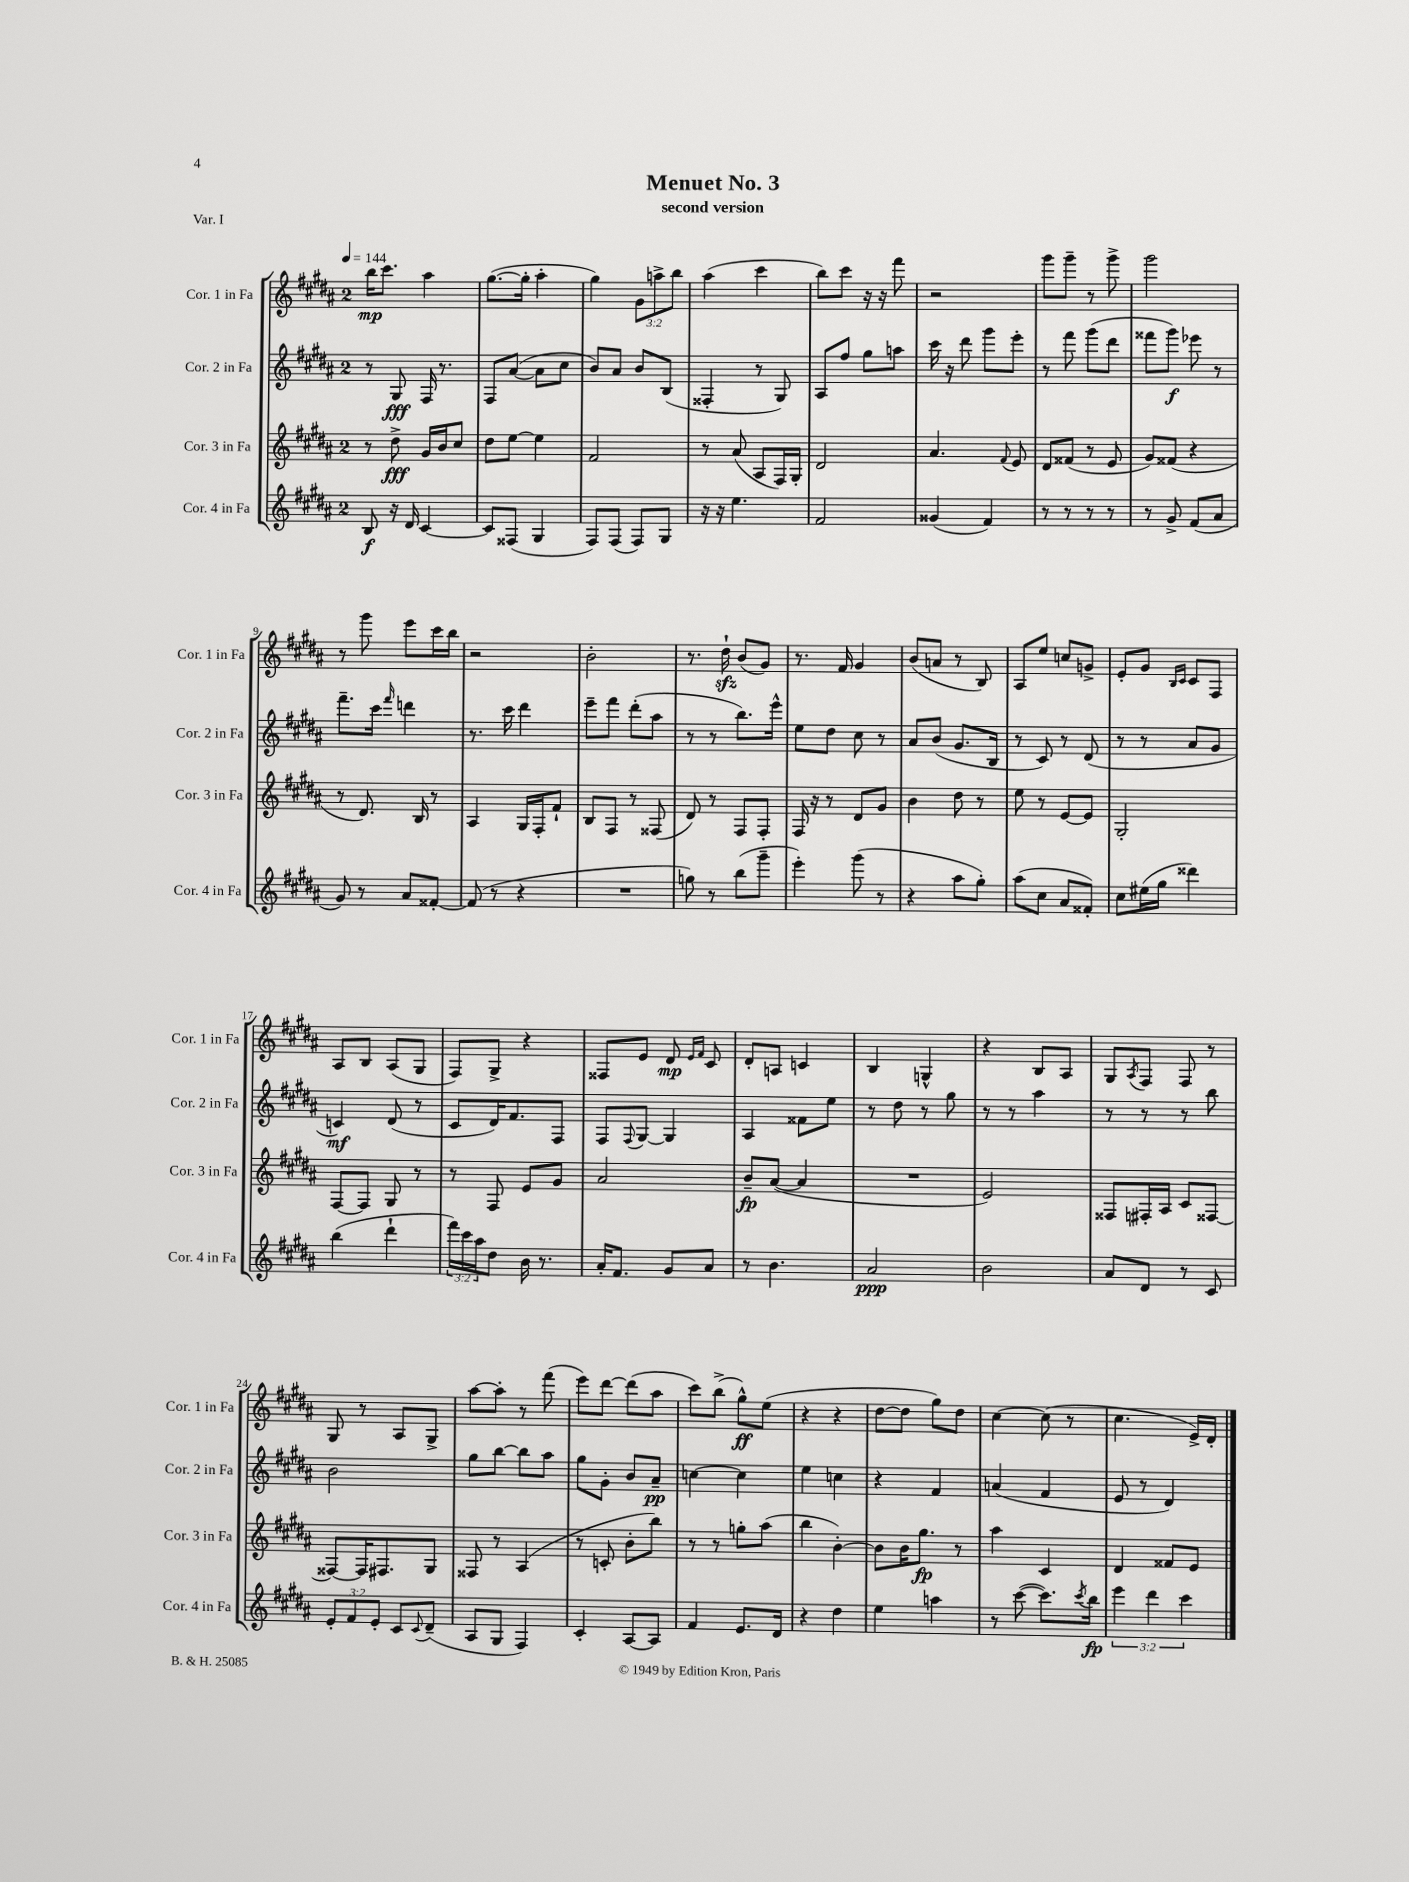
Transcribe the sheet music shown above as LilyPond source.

\header { title = "Menuet No. 3" subtitle = "second version" piece = "Var. I" }
<<
\new StaffGroup <<
\new Staff = "s0" \with { instrumentName = "Cor. 1 in Fa" shortInstrumentName = "Cor. 1 in Fa" } {
    \clef treble \key b \major \once \override Staff.TimeSignature.style = #'single-digit \time 2/4 \override Staff.TupletNumber.text = #tuplet-number::calc-fraction-text \tempo 4 = 144
    b''16\mp cis'''8. ais''4 |
    gis''8.~( gis''16-. ais''4-. |
    gis''4) \tuplet 3/2 { gis'8 a''8-> b''8 } |
    ais''4( cis'''4 |
    b''8) cis'''8 r16 r16 fis'''8 |
    r2 |
    gis'''8 gis'''8-- r8 gis'''8-> |
    gis'''2 |
    r8 gis'''8 e'''8 cis'''16 b''16 |
    r2 |
    b'2-. |
    r8. dis''16-!\sfz b'8( gis'8) |
    r8. fis'16 gis'4 |
    b'8( a'8 r8 b8) |
    ais8 e''8 c''8 g'8-> |
    e'8-. gis'8 \grace { b16 cis'16 } cis'8 fis8 |
    ais8 b8 ais8( gis8 |
    fis8) gis8-> r4 |
    fisis8 e'8 dis'8\mp \grace { e'16 fis'16 } cis'8 |
    dis'8-. a8 c'4 |
    b4 g4-^ |
    r4 b8 ais8 |
    gis8 \acciaccatura { ais8 } fis8 fis8 r8 |
    gis8 r8 ais8 gis8-> |
    ais''8~ ais''8-. r8 fis'''8( |
    e'''8) dis'''8~ dis'''8( ais''8 |
    cis'''8) b''8->( gis''8-^\ff) e''8( |
    r4 r4 |
    dis''8~ dis''8 gis''8) dis''8 |
    cis''4~ cis''8( r8 |
    cis''4. e'16->) dis'16-. \bar "|." |
}
\new Staff = "s1" \with { instrumentName = "Cor. 2 in Fa" shortInstrumentName = "Cor. 2 in Fa" } {
    \clef treble \key b \major \once \override Staff.TimeSignature.style = #'single-digit \time 2/4
    r8 gis8\fff fis16 r8. |
    fis8 ais'8~( ais'8 cis''8 |
    b'8) ais'8 b'8 b8( |
    fisis4-. r8 gis8) |
    ais8 fis''8 gis''8 a''8 |
    cis'''16 r16 dis'''8 gis'''8 e'''8-. |
    r8 fis'''8 gis'''8( dis'''8 |
    fisis'''8 gis'''8\f) ees'''8 r8 |
    fis'''8.-- cis'''16 \grace { fis'''16 } d'''4 |
    r8. cis'''16 dis'''4 |
    e'''8-- fis'''8 dis'''8-.( ais''8 |
    r8 r8 b''8.) e'''16-^ |
    e''8 dis''8 cis''8 r8 |
    ais'8 b'8( gis'8. b16 |
    r8 cis'8) r8 dis'8( |
    r8 r8 ais'8 gis'8 |
    c'4\mf) dis'8( r8 |
    cis'8 dis'16) fis'8. fis8 |
    fis8 \appoggiatura { fis8 } gis8~ gis4 |
    ais4 fisis'8 e''8 |
    r8 dis''8 r8 gis''8 |
    r8 r8 ais''4 |
    r8 r8 r8 b''8 |
    b'2 |
    gis''8 b''8~ b''8 ais''8 |
    gis''8 gis'8-. b'8 ais'8--\pp |
    c''4~ c''4 |
    e''4 c''4 |
    r4 fis'4 |
    a'4( fis'4 |
    e'8 r8 dis'4) \bar "|." |
}
\new Staff = "s2" \with { instrumentName = "Cor. 3 in Fa" shortInstrumentName = "Cor. 3 in Fa" } {
    \clef treble \key b \major \once \override Staff.TimeSignature.style = #'single-digit \time 2/4
    r8 dis''8->\fff gis'16 b'16 cis''8 |
    dis''8 e''8~ e''4 |
    fis'2 |
    r8 ais'8( ais8 fis16) gis16-. |
    dis'2 |
    ais'4. \appoggiatura { fis'8 } e'8 |
    dis'8 fisis'8( r8 e'8 |
    gis'8) fisis'8( r4 |
    r8 dis'8.) b16 r8 |
    ais4 gis16 fis16-. fis'8-! |
    b8 fis8 r8 fisis8( |
    dis'8) r8 fis8 fis8-. |
    fis16 r16 r8 dis'8 gis'8 |
    b'4 dis''8 r8 |
    e''8 r8 e'8~ e'8 |
    gis2-. |
    fis8~ fis8 gis8 r8 |
    r8 fis8 e'8 gis'8 |
    ais'2 |
    b'8--\fp ais'8~( ais'4 |
    R2 |
    e'2) |
    fisis8 fis16-. ais16 cis'8 fisis8~ |
    fisis8~ fisis16 fis8. gis8 |
    fisis8 r8 ais4( |
    r8 c'8-. b'8-. b''8) |
    r8 r8 g''8-. ais''8( |
    b''4 b'4~-.) |
    b'8 b'16 gis''8.\fp r8 |
    ais''4 cis'4 |
    dis'4 fisis'8 e'8 \bar "|." |
}
\new Staff = "s3" \with { instrumentName = "Cor. 4 in Fa" shortInstrumentName = "Cor. 4 in Fa" } {
    \clef treble \key b \major \once \override Staff.TimeSignature.style = #'single-digit \time 2/4 \override Staff.TupletNumber.text = #tuplet-number::calc-fraction-text
    b8\f r16 dis'16 cis'4~ |
    cis'8 fisis8( gis4 |
    fis8) fis8( fis8) gis8 |
    r16 r16 e''4. |
    fis'2 |
    gisis'4( fis'4) |
    r8 r8 r8 r8 |
    r8 gis'8-> fis'8( ais'8 |
    gis'8) r8 ais'8 fisis'8~-. |
    fisis'8( r8 r4 |
    R2 |
    g''8) r8 b''8( gis'''8-- |
    e'''4-.) gis'''8( r8 |
    r4 ais''8 gis''8-.) |
    ais''8( cis''8 ais'8 fisis'8-.) |
    cis''8 eis''16( gis''16 disis'''4) |
    b''4( dis'''4-! |
    \tuplet 3/2 { fis'''16) cis'''16 ais''16 } dis''8 b'16 r8. |
    ais'16-. fis'8. gis'8 ais'8 |
    r8 b'4. |
    ais'2\ppp |
    b'2 |
    ais'8 dis'8 r8 cis'8 |
    \tuplet 3/2 { e'8-. fis'8 e'8-. } cis'8 \appoggiatura { cis'8 } dis'8--( |
    ais8 gis8 fis4) |
    cis'4-. ais8~ ais8 |
    fis'4 e'8. dis'16 |
    r4 dis''4 |
    e''4 a''4 |
    r8 cis'''8~( cis'''8.) \acciaccatura { cis'''8 } b''16\fp |
    \tuplet 3/2 { e'''4 dis'''4 cis'''4 } \bar "|." |
}
>>
>>
